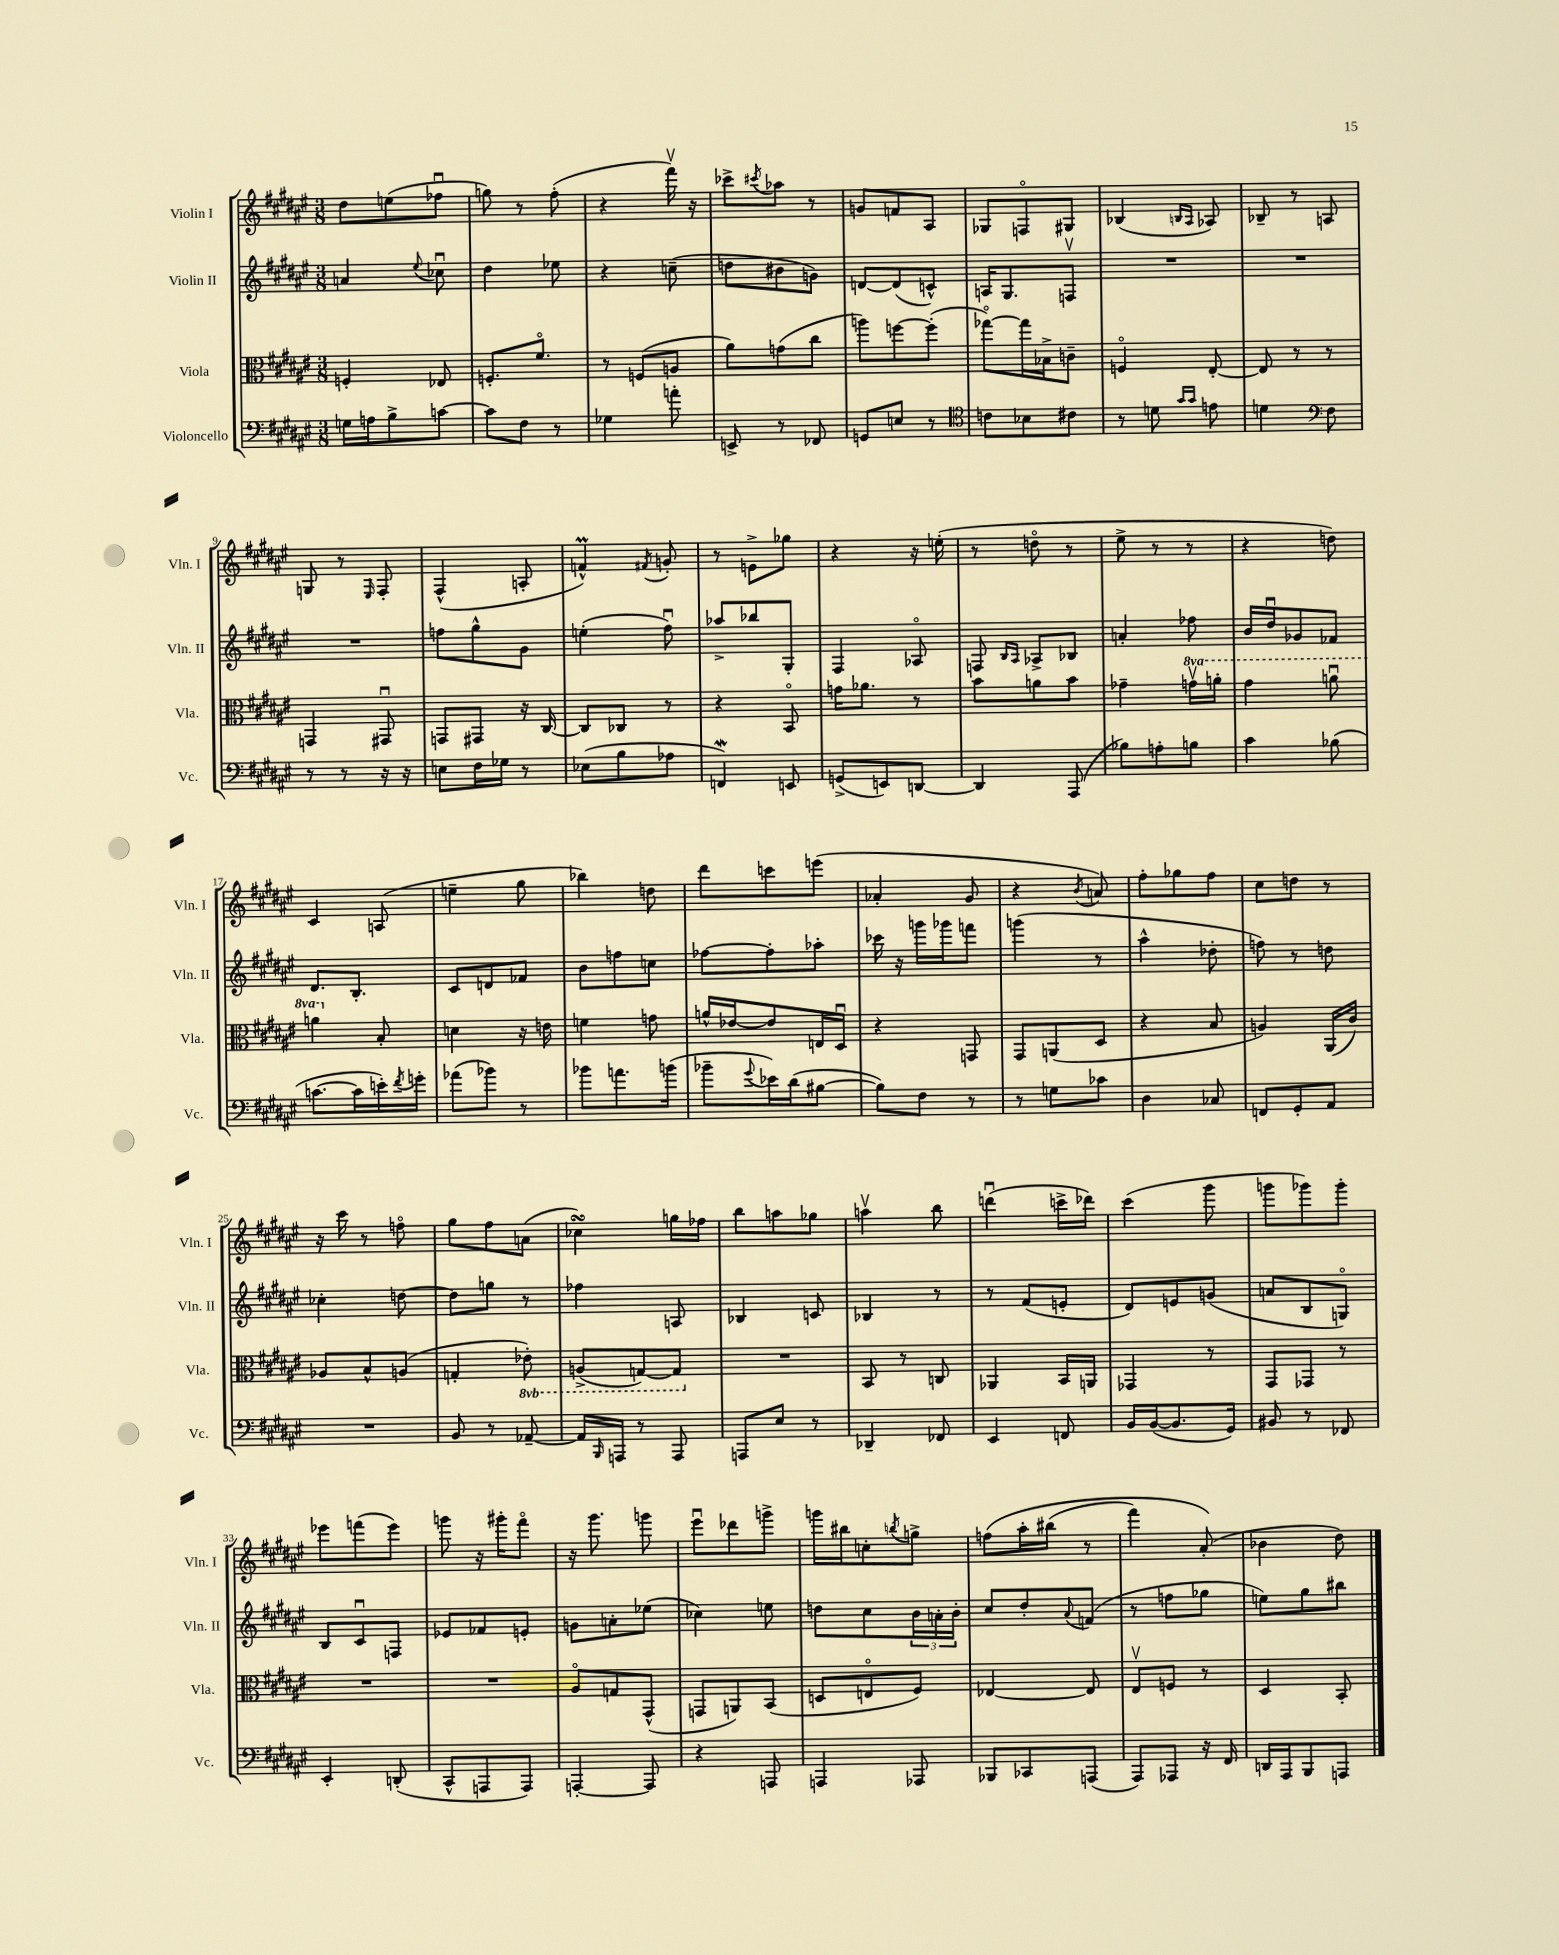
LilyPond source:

<<
\new StaffGroup <<
\new Staff = "s0" \with { instrumentName = "Violin I" shortInstrumentName = "Vln. I" } {
    \clef treble \key fis \major \numericTimeSignature \time 3/8
    dis''8 e''8( fes''8\downbow |
    g''8) r8 fis''8-.( |
    r4 fis'''16\upbow) r16 |
    ces'''8-> \acciaccatura { cis'''8 } aes''8 r8 |
    g'8 f'8 ais8 |
    ges8 f8\flageolet gis8 |
    bes4( \grace { b16 ais16 } aes8) |
    bes8-- r8 a8 |
    g8 r8 \grace { eis16 } fis8-. |
    fis4-^( a8-. |
    f'4-^\prall) \acciaccatura { fis'8 } g'8-. |
    r8 e'8-> ges''8 |
    r4 r16 e''16-.( |
    r8 d''8\flageolet r8 |
    eis''8-> r8 r8 |
    r4 d''8) |
    cis'4 a8( |
    e''4-- gis''8 |
    bes''4) d''8 |
    dis'''8 c'''8 e'''8( |
    aes'4-. gis'8 |
    r4 \acciaccatura { b'8 } a'8) |
    fis''8-. ges''8 fis''8 |
    cis''8 d''8 r8 |
    r16 cis'''16 r8 f''8\flageolet |
    gis''8 fis''8 a'8( |
    ces''4\turn) g''16 fes''16 |
    b''8 a''8 ges''8 |
    a''4\upbow b''8 |
    d'''4\downbow( c'''16-> des'''16) |
    cis'''4( gis'''8 |
    g'''8 ges'''8) ges'''8-. |
    ees'''8 f'''8( ees'''8) |
    g'''8 r16 gis'''16-. fis'''8\flageolet |
    r16 gis'''8. g'''8 |
    eis'''8\downbow des'''8 g'''8-> |
    g'''16 bis''16 c''8-. \acciaccatura { b''8 } g''8-> |
    f''8\( ais''16-. bis''16( r8 |
    fis'''4) ais'8-.(\) |
    bes'4 dis''8) \bar "|." |
}
\new Staff = "s1" \with { instrumentName = "Violin II" shortInstrumentName = "Vln. II" } {
    \clef treble \key fis \major \numericTimeSignature \time 3/8
    a'4 \appoggiatura { eis''8 } ces''8\downbow |
    dis''4 ees''8 |
    r4 c''8--( |
    d''8 bis'8 g'8) |
    d'8~ d'8( c'8-^) |
    a16 gis8. f8\upbow |
    R4. |
    R4. |
    R4. |
    f''8 gis''8-^ gis'8 |
    e''4-.( fis''8\downbow) |
    aes''8-> bes''8 gis8-. |
    fis4 aes8\flageolet |
    f8 \grace { b16 ais16 } aes8-> bes8 |
    a'4-. fes''8 |
    b'16 dis''16\downbow ges'8 fes'8 |
    dis'8. b8.-. |
    cis'8 d'8 fes'8 |
    b'8 f''8 c''8 |
    fes''8~ fes''8-. aes''8-. |
    ces'''16 r16 g'''16 ges'''16 f'''8 |
    g'''4( r8 |
    ais''4-^ des''8-. |
    f''8) r8 d''8 |
    ces''4-. d''8~ |
    d''8 g''8 r8 |
    fes''4 a8 |
    bes4 c'8 |
    bes4 r8 |
    r8 fis'8( e'8-. |
    dis'8) e'8 g'8( |
    a'8 b8 g8\flageolet) |
    b8 cis'8\downbow f8 |
    ees'8 fes'8 e'8-. |
    g'8 a'8-. ees''8( |
    ces''4) e''8 |
    d''8 cis''8 \tuplet 3/2 { b'16 a'16-. b'16-. } |
    cis''8 dis''8-. \appoggiatura { ais'8 } f'8( |
    r8 f''8 ges''8 |
    e''8) gis''8 bis''8 \bar "|." |
}
\new Staff = "s2" \with { instrumentName = "Viola" shortInstrumentName = "Vla." } {
    \clef alto \key fis \major \numericTimeSignature \time 3/8 \set Staff.ottavationMarkups = #ottavation-simple-ordinals
    f4-. ees8 |
    f8.-. fis'8.\flageolet |
    r8 f8( a8 |
    ais'8) g'8( cis''8 |
    a''8) f''8~ f''8-.( |
    ges''8~\flageolet) ges''16 bes16-> c'8-- |
    f4\flageolet eis8~-. |
    eis8 r8 r8 |
    g,4 gis,8\downbow |
    g,8 gis,8 r16 cis16~ |
    cis8 ces8 r8 |
    r4 b,8\flageolet |
    g'16 aes'8. r8 |
    b'8 a'8 b'8 |
    ges'4-- \ottava #1 g''16\upbow a''16-. |
    gis''4 a''8\downbow |
    a''4 \ottava #0 b8-. |
    d'4 r16 e'16 |
    f'4 g'8 |
    a'16-^ ees'16~ ees'8 e16 dis16\downbow |
    r4 g,8 |
    gis,8 a,8( dis8 |
    r4 b8 |
    a4) ais,16( cis'16) |
    aes8 b8-^ a8( |
    g4-. \ottava #-1 ees8-.) |
    a,8->( g,8~) g,8 \ottava #0 |
    R4. |
    b,8 r8 c8 |
    aes,4 b,16 a,16 |
    ges,4 r8 |
    gis,8 ges,8 r8 |
    R4. |
    R4. |
    ais8\flageolet g8 gis,8-^( |
    g,8 a,8) b,8( |
    d8 e8\flageolet fis8) |
    ees4~ ees8 |
    eis8\upbow f8 r8 |
    dis4 b,8-. \bar "|." |
}
\new Staff = "s3" \with { instrumentName = "Violoncello" shortInstrumentName = "Vc." } {
    \clef bass \key fis \major \numericTimeSignature \time 3/8
    g16 a16 b8-> c'8~ |
    c'8 fis8 r8 |
    ges4 a'8-. |
    e,8-> r8 fes,8 |
    g,8 e8 r8 |
    \clef tenor c'8 bes8 cis'8 |
    r8 d'8 \grace { gis'16 gis'16 } e'8 |
    d'4 \clef bass fis8 |
    r8 r8 r16 r16 |
    e8 fis16 ges16 r8 |
    ees8( b8 aes8 |
    f,4\mordent) e,8 |
    g,8->( e,8) d,8~ |
    d,4 ais,,8( |
    bes8) a8-. b8 |
    cis'4 bes8( |
    c'8.~ c'16 e'16-.) \acciaccatura { fis'8 } g'16-. |
    aes'8( bes'8) r8 |
    bes'8 a'8. b'16( |
    bes'8-- \appoggiatura { gis'8 } ees'16) dis'16( bis8~ |
    bis8) fis8 r8 |
    r8 g8 ces'8 |
    dis4 ces8 |
    f,8 gis,8-. ais,8 |
    R4. |
    b,8 r8 aes,8~-- |
    aes,16 \grace { b,,16 } a,,16 r8 a,,8 |
    a,,8 eis8 r8 |
    des,4-- fes,8 |
    eis,4 f,8 |
    b,16 b,16~( b,8. gis,16) |
    bis,8 r8 fes,8 |
    eis,4-. d,8-.( |
    cis,8-^ a,,8 a,,8) |
    a,,4~-. a,,8 |
    r4 a,,8 |
    a,,4 aes,,8 |
    bes,,8 ces,8 a,,8( |
    ais,,8) aes,,8 r16 fis,16 |
    d,16 ais,,16 b,,8 a,,8 \bar "|." |
}
>>
>>
